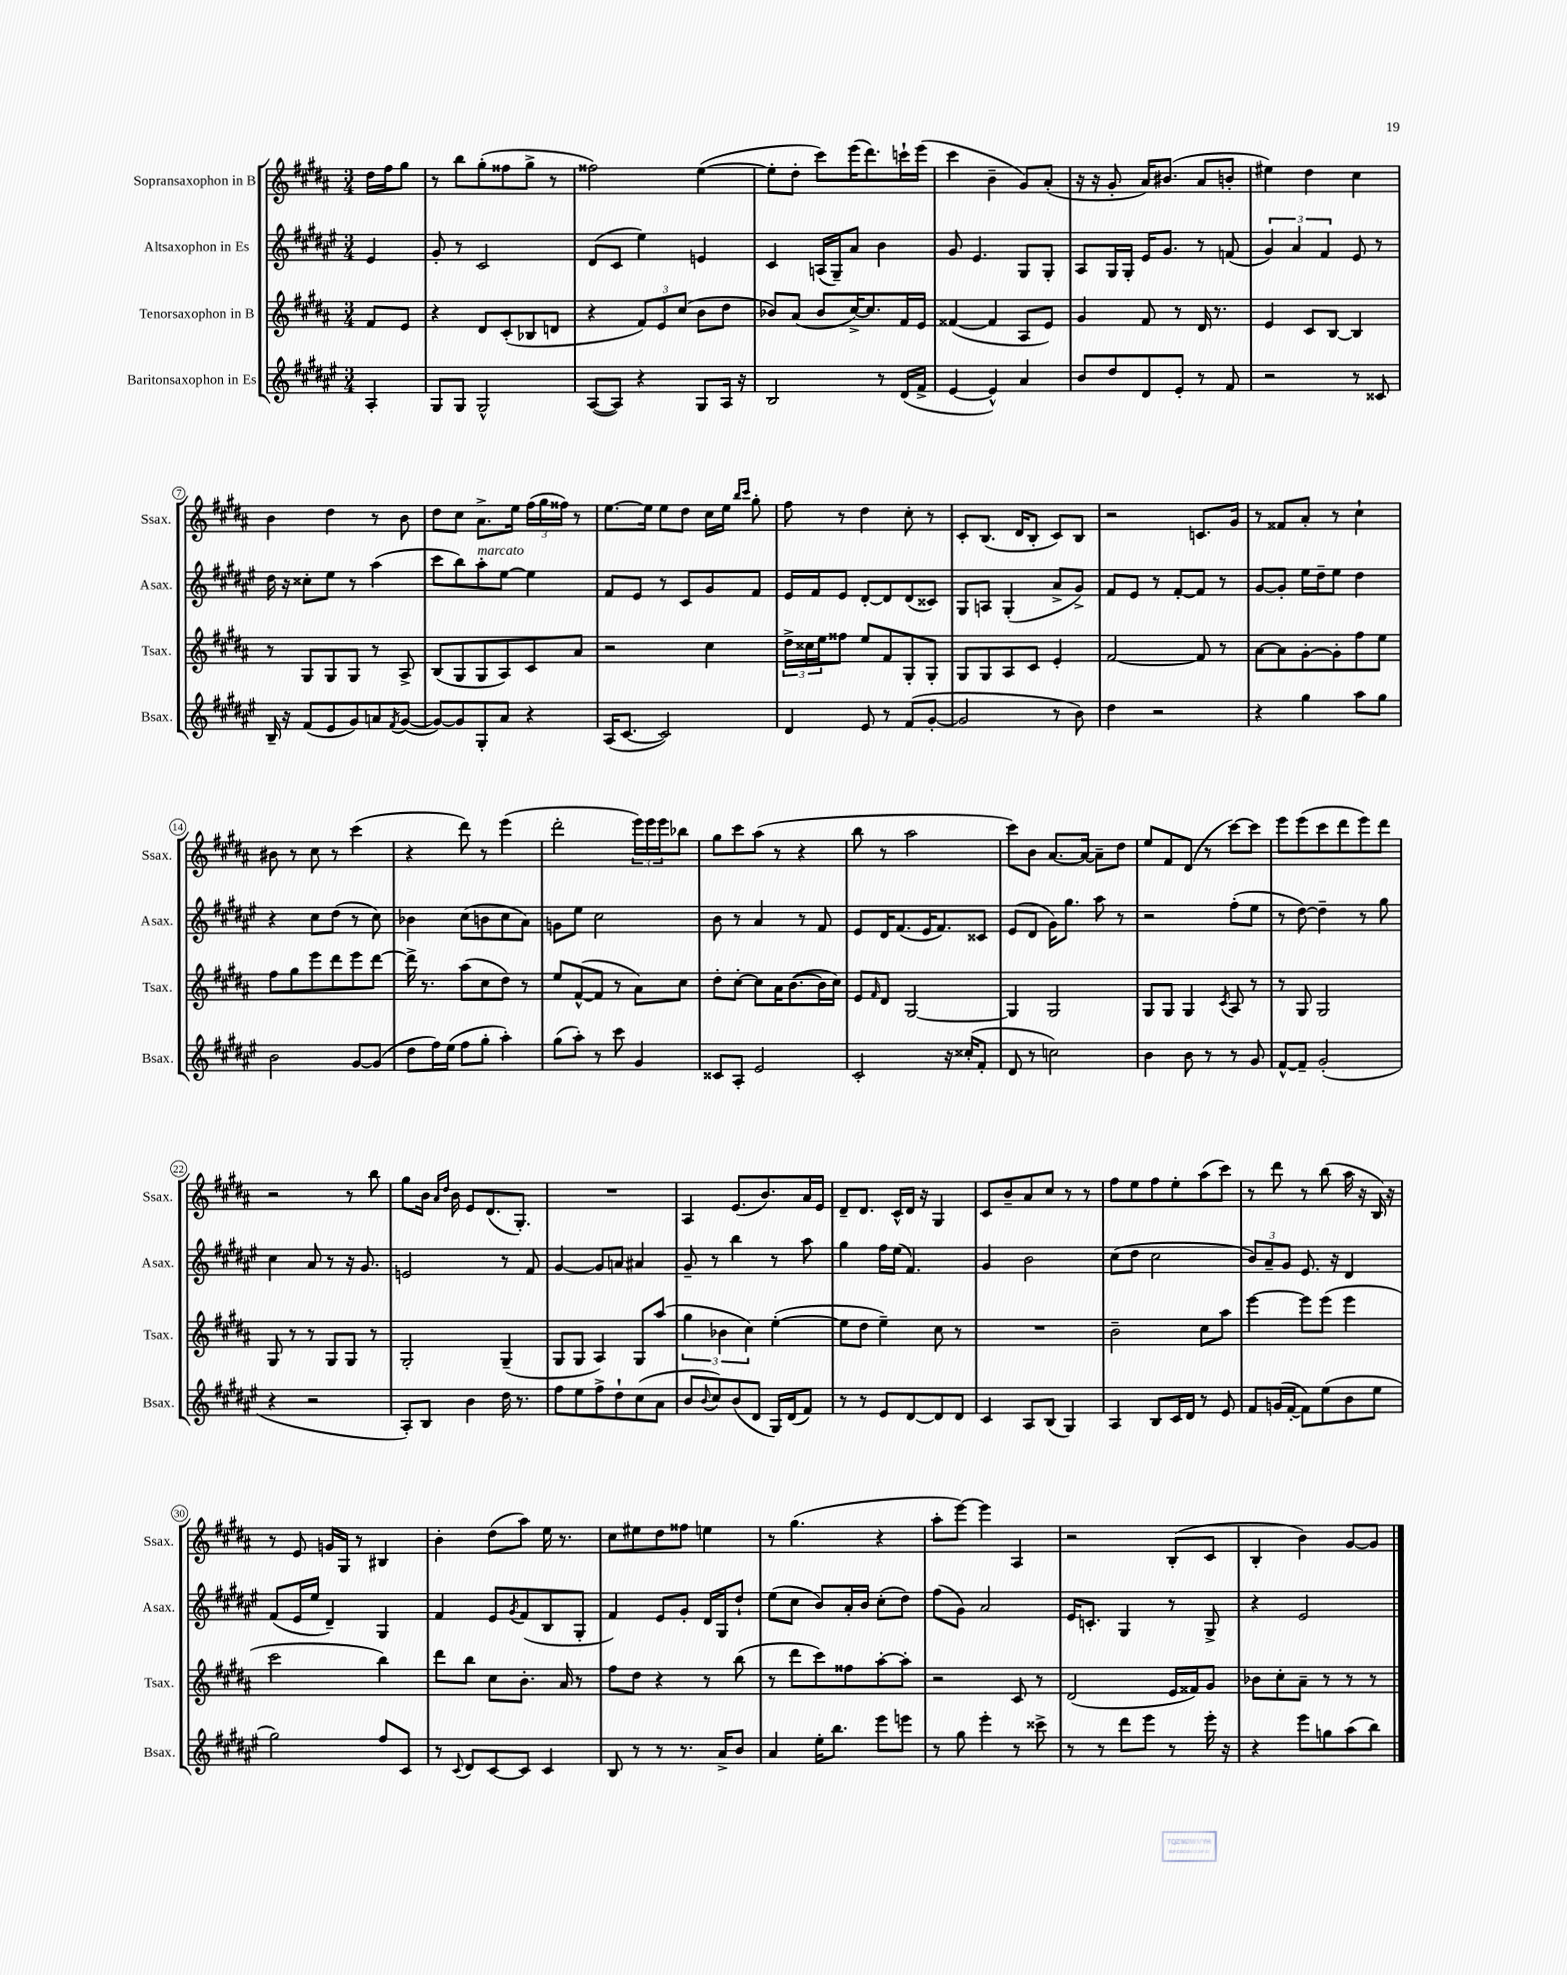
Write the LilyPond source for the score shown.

<<
\new StaffGroup <<
\new Staff = "s0" \with { instrumentName = "Sopransaxophon in B" shortInstrumentName = "Ssax." } {
    \clef treble \key b \major \numericTimeSignature \time 3/4 \partial 4
    dis''16 fis''16 gis''8 |
    r8 b''8 gis''8-.( fisis''8 gis''8-> r8 |
    fisis''2) e''4~( |
    e''8-. dis''8-. cis'''8) e'''16( dis'''8.) c'''16-! e'''16( |
    cis'''4 b'4-- gis'8) ais'8-.( |
    r16 r16 gis'8-. ais'16) bis'8.( ais'8 b'8-. |
    eis''4) dis''4 cis''4 |
    b'4 dis''4 r8 b'8 |
    dis''8 cis''8 ais'8.-> e''16 \tuplet 3/2 { fis''16( gis''16 fisis''16) } r8 |
    e''8.~ e''16 e''8 dis''8 cis''16 e''16 \grace { b''16 cis'''16 } gis''8-. |
    fis''8 r8 dis''4 cis''8-. r8 |
    cis'8-. b8.( dis'16 b8-. cis'8) b8 |
    r2 c'8. gis'16 |
    r8 fisis'8 ais'8-. r8 cis''4-! |
    bis'8 r8 cis''8 r8 cis'''4( |
    r4 dis'''8) r8 e'''4( |
    dis'''2-. \tuplet 3/2 { e'''16) e'''16 e'''16 } bes''8 |
    gis''8 cis'''8 ais''8( r8 r4 |
    b''8 r8 ais''2 |
    cis'''8) b'8 ais'8.~ ais'16~ ais'8-- dis''8 |
    e''8 fis'8 dis'8( r8 cis'''8~) cis'''8 |
    e'''8 e'''8( cis'''8 dis'''8 e'''8) dis'''8 |
    r2 r8 b''8 |
    gis''8 b'16 \grace { ais'16 dis''16 } b'16 e'8 dis'8.( gis8.-.) |
    R2. |
    ais4 e'8.( b'8.) ais'16 e'16 |
    dis'8-- dis'8. cis'16-^ dis'16 r16 gis4 |
    cis'8 b'8-- ais'8 cis''8 r8 r8 |
    fis''8 e''8 fis''8 e''8-. ais''8( cis'''8) |
    r8 dis'''8 r8 b''8( ais''16 r16 b16) r16 |
    r8 e'8 g'16 gis16 r8 bis4 |
    b'4-. dis''8( ais''8) e''16 r8. |
    cis''8 eis''8 dis''8 fisis''8 e''4 |
    r8 gis''4.( r4 |
    ais''8-. e'''8~) e'''4 ais4 |
    r2 b8-.( cis'8 |
    b4-. b'4) gis'8~ gis'8 \bar "|." |
}
\new Staff = "s1" \with { instrumentName = "Altsaxophon in Es" shortInstrumentName = "Asax." } {
    \clef treble \key fis \major \numericTimeSignature \time 3/4 \partial 4
    eis'4 |
    gis'8-. r8 cis'2 |
    dis'8( cis'8 eis''4) e'4 |
    cis'4 a16( gis16--) ais'8 b'4 |
    gis'8 eis'4. gis8 gis8-. |
    ais8 gis16 gis16-. eis'16 gis'8. r8 f'8( |
    \tuplet 3/2 { gis'4) ais'4 fis'4 } eis'8 r8 |
    dis''16 r16 cisis''8-. eis''8 r8 ais''4( |
    cis'''8 b''8) ais''8-.^\markup { \italic "marcato" } eis''8~ eis''4 |
    fis'8 eis'8 r8 cis'8 gis'8 fis'8 |
    eis'16 fis'16 eis'8 dis'8~-. dis'8 dis'8( cisis'8) |
    gis8 a8 gis4-.( ais'8-> gis'8->) |
    fis'8 eis'8 r8 fis'8~-. fis'8 r8 |
    gis'8~ gis'8-. eis''16 dis''16-- eis''8 dis''4 |
    r4 cis''8 dis''8( r8 cis''8) |
    bes'4 cis''8( b'8 cis''8 ais'8) |
    g'8 eis''8 cis''2 |
    b'8 r8 ais'4 r8 fis'8 |
    eis'8 dis'16 fis'8.( eis'16 fis'8.) cisis'8 |
    eis'8( dis'8 gis'16) gis''8. ais''8 r8 |
    r2 fis''8-.( eis''8 |
    r8 dis''8~) dis''4-- r8 gis''8 |
    cis''4 ais'8 r8 r16 gis'8. |
    e'2 r8 fis'8 |
    gis'4~ gis'8 a'8 ais'4 |
    gis'8-- r8 b''4 r8 ais''8 |
    gis''4 fis''16 eis''16( fis'4.) |
    gis'4 b'2 |
    cis''8( dis''8 cis''2 |
    \tuplet 3/2 { b'8) ais'8-- gis'8 } eis'8. r16 dis'4 |
    fis'8( eis'16 eis''16 dis'4--) gis4 |
    fis'4 eis'8 \acciaccatura { gis'8 } fis'8( b8 gis8-. |
    fis'4) eis'8 gis'8-. dis'16 gis16 dis''8-! |
    eis''8( cis''8 b'8) ais'16-. b'16 cis''8-.( dis''8) |
    fis''8( gis'8) ais'2 |
    eis'16 c'8.-. gis4 r8 gis8-> |
    r4 eis'2 \bar "|." |
}
\new Staff = "s2" \with { instrumentName = "Tenorsaxophon in B" shortInstrumentName = "Tsax." } {
    \clef treble \key b \major \numericTimeSignature \time 3/4 \partial 4
    fis'8 e'8 |
    r4 dis'8 cis'8-.( bes8 d'8 |
    r4 \tuplet 3/2 { fis'8) e'8 cis''8( } b'8 dis''8 |
    bes'8) ais'8( bes'8 cis''16~->) cis''8. fis'16 e'16 |
    fisis'4~( fisis'4 ais8 e'8) |
    gis'4 fis'8 r8 dis'16 r8. |
    e'4 cis'8 b8~ b4 |
    r8 gis8 gis8 gis8 r8 ais8-> |
    b8( gis8 gis8 ais8) cis'8 ais'8 |
    r2 cis''4 |
    \tuplet 3/2 { dis''16-> cisis''16 e''16 } fisis''8 e''8 fis'8 gis8-. gis8-. |
    gis8 gis8 ais8 cis'8 e'4-. |
    fis'2~ fis'8 r8 |
    ais'8~ ais'8 gis'8~-. gis'8-. fis''8 e''8 |
    fis''8 gis''8 e'''8 dis'''8 e'''8 dis'''8~ |
    dis'''16-> r8. ais''8( cis''8 dis''8) r8 |
    e''8 fis'8~-^( fis'8 r8 ais'8) cis''8 |
    dis''8-. cis''8~-. cis''8 ais'16 b'8.~( b'16 cis''16) |
    e'8 \grace { fis'16 } dis'8 gis2~ |
    gis4 gis2 |
    gis8 gis8 gis4 \acciaccatura { cis'8 } ais8 r8 |
    r8 gis8 gis2 |
    gis8 r8 r8 gis8 gis8 r8 |
    gis2-. gis4--( |
    gis8 gis8 ais4) gis8 ais''8( |
    \tuplet 3/2 { gis''4 bes'4 cis''4) } e''4~-.( |
    e''8 dis''8 e''4--) cis''8 r8 |
    R2. |
    b'2-- cis''8 ais''8 |
    e'''4~ e'''8 e'''8( e'''4 |
    cis'''2 b''4) |
    dis'''8 b''8 cis''8 b'8.-. ais'16 r8 |
    fis''8 dis''8 r4 r8 b''8( |
    r8 dis'''8 cis'''8) fisis''8 ais''8~-. ais''8-. |
    r2 cis'8 r8 |
    dis'2( e'16 fisis'16) gis'8 |
    bes'8 cis''8-. ais'8-- r8 r8 r8 \bar "|." |
}
\new Staff = "s3" \with { instrumentName = "Baritonsaxophon in Es" shortInstrumentName = "Bsax." } {
    \clef treble \key fis \major \numericTimeSignature \time 3/4 \partial 4
    ais4-. |
    gis8 gis8 gis2-^ |
    ais8~( ais8) r4 gis8 ais16 r16 |
    b2 r8 dis'16( fis'16-> |
    eis'4~ eis'4-^) ais'4 |
    b'8 dis''8 dis'8 eis'8-. r8 fis'8 |
    r2 r8 cisis'8 |
    b16-- r16 fis'8( eis'8 gis'8) a'8 \acciaccatura { fis'8 } gis'8~( |
    gis'8~) gis'8 gis8-. ais'8 r4 |
    ais16( cis'8.~ cis'2) |
    dis'4 eis'8 r8 fis'8( gis'8~-. |
    gis'2 r8 b'8) |
    dis''4 r2 |
    r4 gis''4 ais''8 gis''8 |
    b'2 gis'8~ gis'8( |
    dis''8 fis''16) eis''16( fis''8 gis''8-. ais''4-.) |
    gis''8( ais''8-.) r8 cis'''8 gis'4 |
    cisis'8 ais8-. eis'2 |
    cis'2-. r16 cisis''16-.( fis'8-. |
    dis'8 r8 c''2) |
    b'4 b'8 r8 r8 gis'8 |
    fis'8~-^ fis'8-- gis'2-.( |
    r4 r2 |
    ais8-.) b8 b'4 dis''16 r8. |
    fis''8 eis''8 fis''8-> dis''8-! cis''8( ais'8 |
    b'8 \appoggiatura { b'8 } cis''8) b'8( dis'8 gis16) dis'16( fis'8) |
    r8 r8 eis'8 dis'8~ dis'8 dis'8 |
    cis'4 ais8 b8( gis4) |
    ais4 b8 cis'16 dis'16 r8 eis'8 |
    fis'8 g'16( fis'16~-. fis'8) eis''8( b'8 eis''8 |
    gis''2) fis''8 cis'8 |
    r8 \appoggiatura { cis'8 } dis'8 cis'8~ cis'8 cis'4 |
    b8 r8 r8 r8. ais'16-> b'8 |
    ais'4 eis''16-. b''8. eis'''8 e'''8 |
    r8 gis''8 eis'''4-. r8 cisis'''8-> |
    r8 r8 dis'''8 eis'''8 r8 eis'''16-. r16 |
    r4 eis'''8 g''8 ais''8( b''8) \bar "|." |
}
>>
>>
\layout { \context { \Score \override BarNumber.stencil = #(make-stencil-circler 0.1 0.3 ly:text-interface::print) } }
